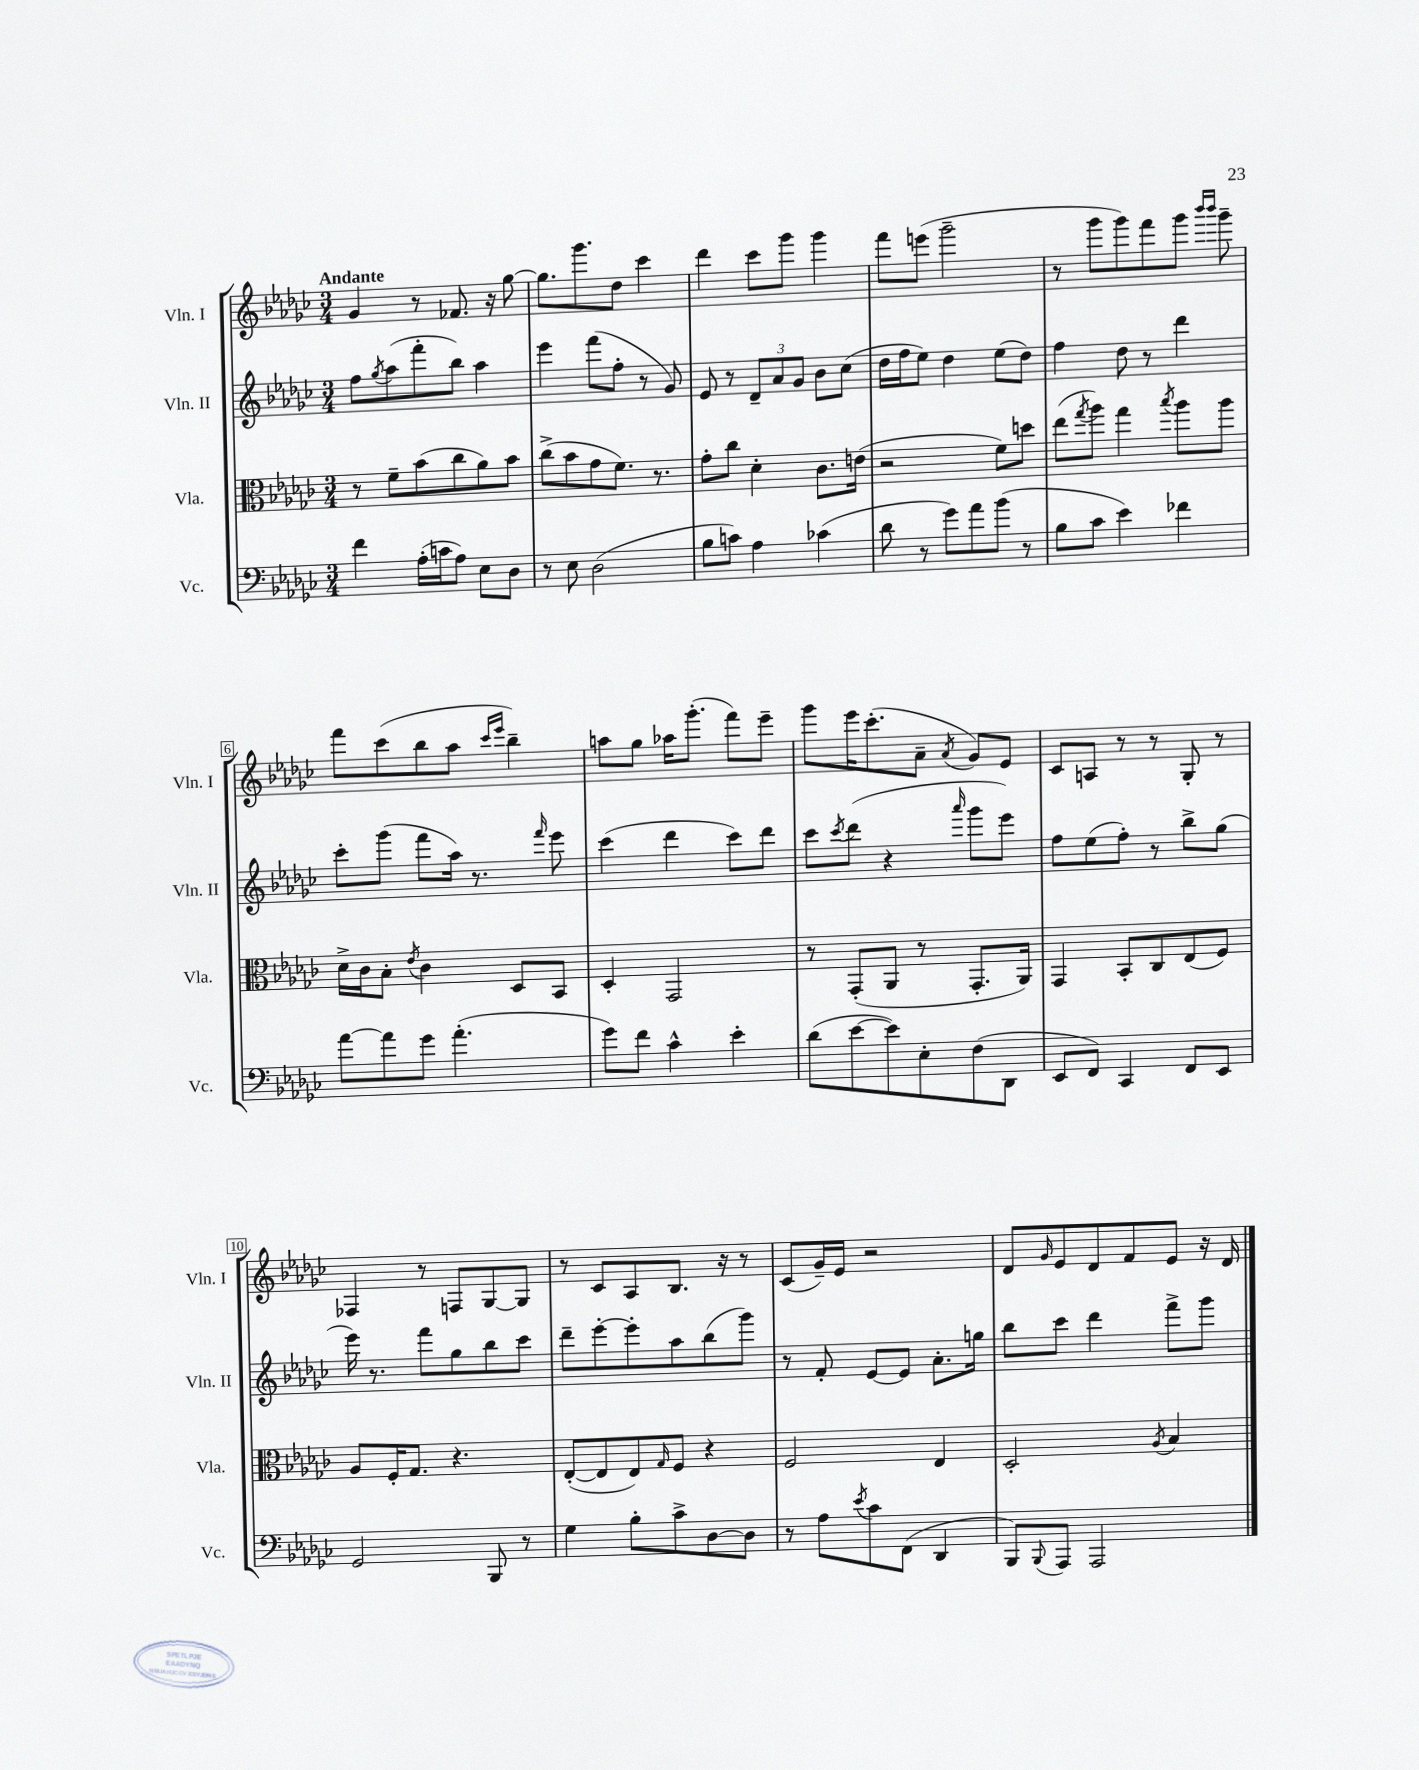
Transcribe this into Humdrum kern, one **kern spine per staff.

**kern	**kern	**kern	**kern
*part4	*part3	*part2	*part1
*staff4	*staff3	*staff2	*staff1
*I"Vc.	*I"Vla.	*I"Vln. II	*I"Vln. I
*I'Vc.	*I'Vla.	*I'Vln. II	*I'Vln. I
*clefF4	*clefC3	*clefG2	*clefG2
*k[b-e-a-d-g-c-]	*k[b-e-a-d-g-c-]	*k[b-e-a-d-g-c-]	*k[b-e-a-d-g-c-]
*M3/4	*M3/4	*M3/4	*M3/4
=1	=1	=1	=1
!	!	!	!LO:TX:a:B:t=Andante
4f\	8r	8ff\L	4g-/
.	.	8qgg-/	.
.	8f~\L	(8aa-\	.
(16A-'\LL	(8b-\	8fff'\	8r
16cn\J	.	.	.
8A-\J)	8cc-\	8bb-\J)	8.f-X/
8E-\L	8a-\)	4aa-\	.
.	.	.	16r
8D-\J	8b-\J	.	[8gg-\
=2	=2	=2	=2
8r	(8cc-^\L	4eee-\	8.gg-\L]
8E-\	8b-\	.	.
.	.	.	8.ggg-\
(2D-\	8g-\	(8fff\L	.
.	8.f\J)	8ff'\J	8dd-\J
.	.	8r	4ccc-\
.	8.r	.	.
.	.	8g-/)	.
=3	=3	=3	=3
8B-\L	8g-'\L	8e-/	4ddd-\
8cn\J)	8cc-\J	8r	.
4A-\	4d-'\	12d-~/L	8ccc-\L
.	.	12a-/	.
.	.	.	8ggg-\J
.	.	12g-/J	.
(4c-X\	8.c-\L	8b-\L	4ggg-\
.	.	(8cc-\J	.
.	(16en\Jk	.	.
=4	=4	=4	=4
8d-\	2r	16dd-\LL	8fff\L
.	.	16ff\J	.
8r	.	8ee-\J)	(8eeen\J
8g-\L)	.	4dd-\	2ggg-~\
8a-\	.	.	.
(8b-\J	8f\L)	(8ee-\L	.
8r	8ddn\J	8dd-\J)	.
=5	=5	=5	=5
8B-\L	(8ee-\L	4ff\	8r
.	8qgg-/	.	.
8c-\J	8aa-\J)	.	8ggg-\L
4e-\)	4gg-\	8dd-\	8ggg-\)
.	.	8r	8fff\
.	8qbb-/	.	.
4f-X\	8aa-\L	4ddd-\	8ggg-\J
.	.	.	16qqbbb-/LL
.	.	.	16qqbbb-/JJ
.	8aa-\J	.	8ggg-~\
!!LO:LB:g=z
=6	=6	=6	=6
[8a-\L	16d-^\LL	8ccc-'\L	8fff\L
.	16c-\J	.	.
8a-\]	8B-'\J	(8ggg-\J	(8ccc-\
.	8qe-/	.	.
8g-\J	4c-\	8fff\L	8bb-\
(4.a-'\	.	16aa-\Jk)	8aa-\J
.	.	8.r	.
.	.	.	16qqccc-/LL
.	.	.	16qqeee-/JJ
.	8D-/L	.	4bb-~\)
.	.	16qqfff/	.
.	8BB-/J	8eee-\	.
=7	=7	=7	=7
8g-\L)	4D-'/	(4ccc-\	8aan\L
8f\J	.	.	8gg-\J
4c-^^\	2GG-/	4ddd-\	16aa-X\KL
.	.	.	(8.ggg-'\J
4e-'\	.	8ccc-\L)	8fff\L)
.	.	8ddd-\J	8eee-~\J
=8	=8	=8	=8
(8d-\L	8r	8ccc-\L	8ggg-\L
.	.	8qccc-/	.
[8e-\	(8GG-'/L	(8ddd-\J	16eee-\K
.	.	.	(8.ccc-'\
8e-\])	8AA-/J	4r	.
8E-'\	8r	.	8a-~\J
.	.	16qqaaa-/	8qa-/
(8F\	8.GG-'/L	8ggg-\L	8g-/L)
8DD-\J	.	8eee-\J)	8e-/J
.	16AA-/Jk)	.	.
=9	=9	=9	=9
8EE-/L	4GG-/	8ff\L	8c-/L
8FF/J)	.	(8ee-\	8An/J
4CC-/	8BB-'/L	8ff'\J)	8r
.	8C-/	8r	8r
8FF/L	(8E-/	8bb-^\L	8G-'/
8EE-/J	8F/J)	(8gg-\J	8r
!!LO:LB:g=z
=10	=10	=10	=10
2GG-/	8A-/L	16eee-\)	4F-X/
.	.	8.r	.
.	16F'/K	.	.
.	8.G-/J	.	.
.	.	8fff\L	8r
.	4.r	8gg-\	8Fn/L
8BBB-/	.	8bb-\	[8G-/
8r	.	8ccc-\J	8G-/J]
=11	=11	=11	=11
4G-\	([8E-'/L	8ddd-~\L	8r
.	8E-/]	[8eee-'\	8c-/L
8B-'\L	8E-/)	8eee-'\]	8A-/
.	16qqG-/	.	.
8c-^\	8F/J	8aa-\	8.B-/J
[8D-\	4r	(8bb-\	.
.	.	.	16r
8D-\J]	.	8ggg-\J)	8r
=12	=12	=12	=12
8r	2F/	8r	(8c-/L
8A-\L	.	8f'/	16g-~/L)
.	.	.	16e-/JJ
8qe-/	.	.	.
8c-\	.	[8e-/L	2r
(8FF\J	.	8e-/J]	.
4DD-/	4E-/	8.a-'\L	.
.	.	16ggn\Jk	.
=13	=13	=13	=13
8BBB-/L)	2D-'/	8bb-\L	8d-/L
8qqBBB-/	.	.	16qqg-/
8AAA-/J	.	8ccc-\J	8e-/
2AAA-/	.	4ddd-\	8d-/
.	.	.	8f/
.	8qA-/	.	.
.	4B-/	8fff^\L	8e-/J
.	.	8ggg-\J	16r
.	.	.	16d-/
==	==	==	==
*-	*-	*-	*-
